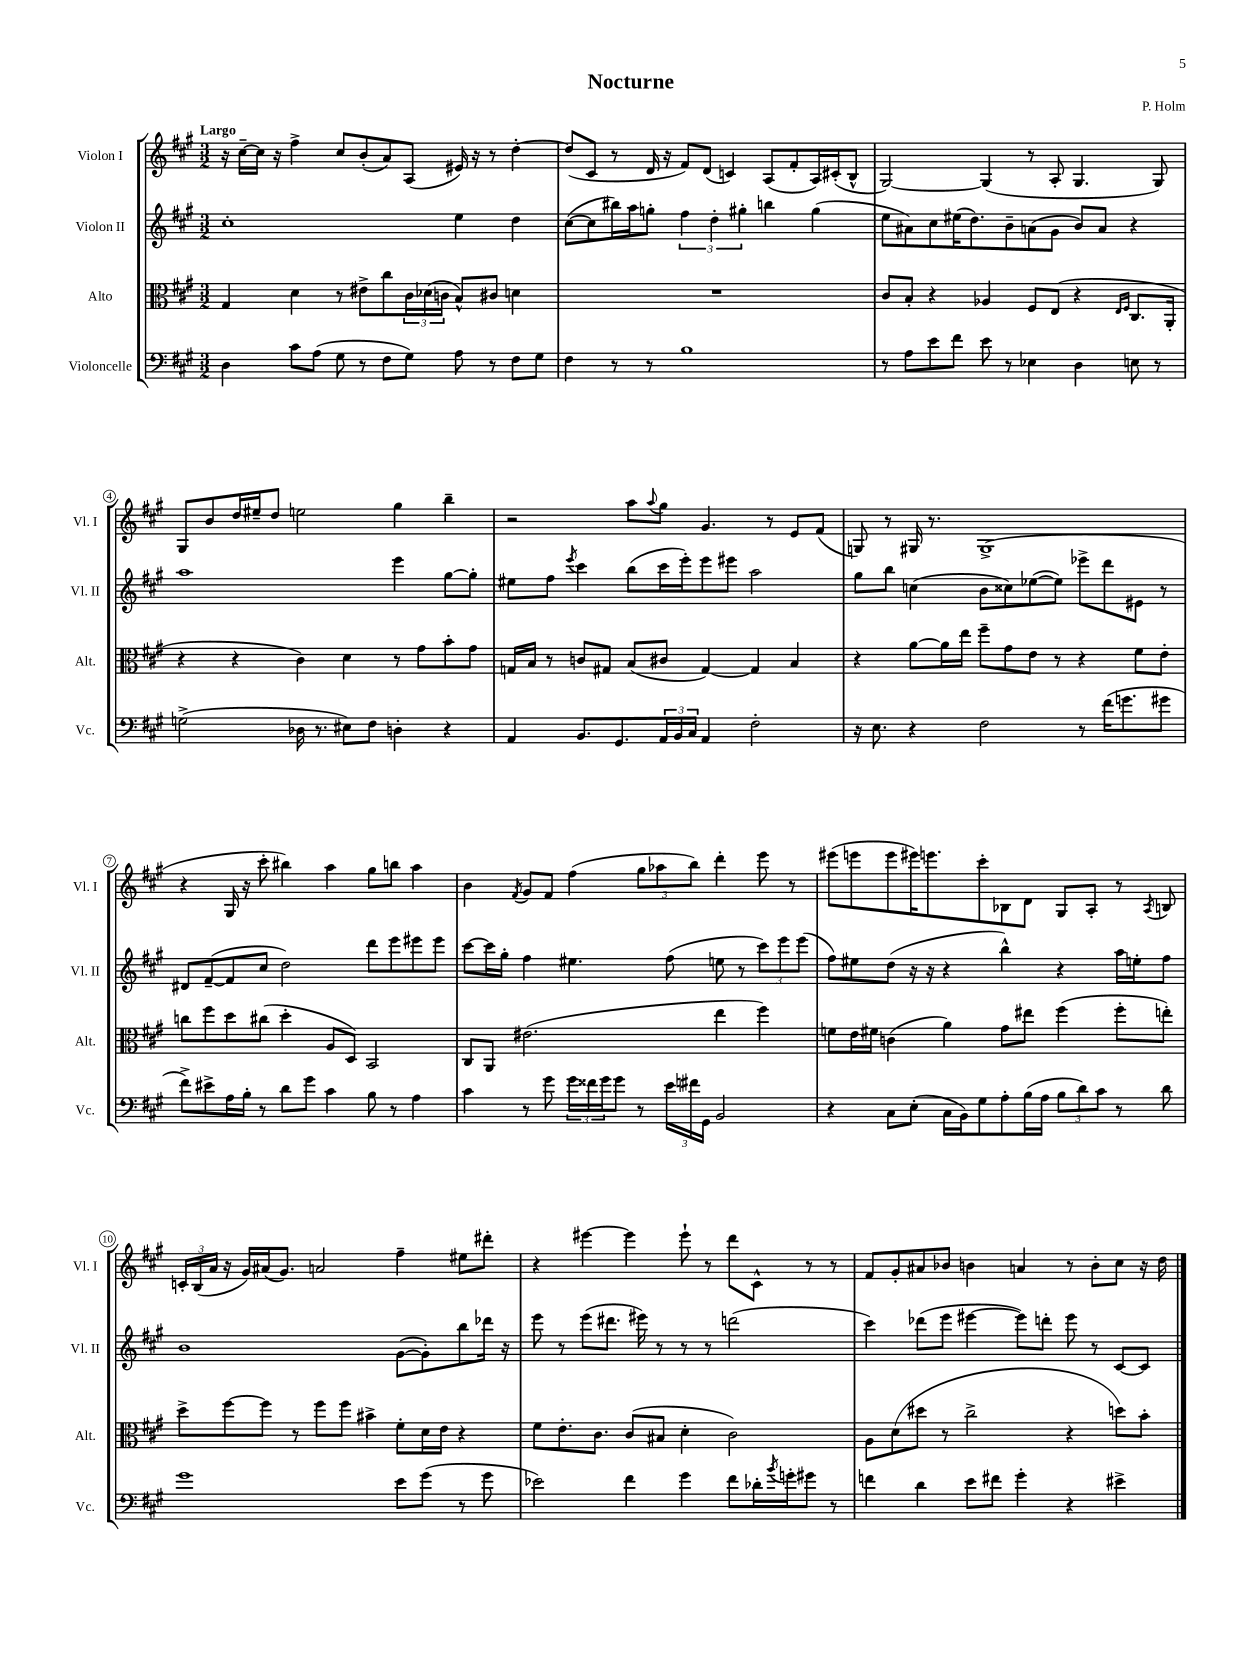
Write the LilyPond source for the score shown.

\header { title = "Nocturne" composer = "P. Holm" }
<<
\new StaffGroup <<
\new Staff = "s0" \with { instrumentName = "Violon I" shortInstrumentName = "Vl. I" } {
    \clef treble \key a \major \numericTimeSignature \time 3/2 \tempo "Largo"
    r16 cis''16~-- cis''16 r16 fis''4-> cis''8 b'8-.( a'8) a8( eis'16) r16 r8 d''4~-. |
    d''8( cis'8 r8 d'16 r16 fis'8) d'8( c'4) a8( fis'8-. a16) cis'16-.( b8-^ |
    gis2~) gis4( r8 a8-. gis4. gis8) |
    gis8 b'8 d''16 eis''16-- d''8 e''2 gis''4 b''4-- |
    r2 a''8 \appoggiatura { a''8 } gis''8 gis'4. r8 e'8 fis'8( |
    g8) r8 gis16 r8. gis1->( |
    r4 gis16 r16 cis'''8-. bis''4) a''4 gis''8 b''8 a''4 |
    b'4 \acciaccatura { fis'8 } gis'8 fis'8 fis''4( \tuplet 3/2 { gis''8 aes''8 b''8) } d'''4-. e'''8 r8 |
    eis'''8( e'''8 e'''8 eis'''16) e'''8. cis'''8-. bes8 d'8 gis8 a8-. r8 \acciaccatura { a8 } b8 |
    \tuplet 3/2 { c'16-. b16( a'16 } r16 gis'16) ais'16( gis'8.) a'2 fis''4-- eis''8 dis'''8-. |
    r4 eis'''4~ eis'''4 eis'''8-! r8 d'''8 cis'8-^ r8 r8 |
    fis'8 gis'8-. ais'8 bes'8 b'4 a'4 r8 b'8-. cis''8 r16 d''16 \bar "|." |
}
\new Staff = "s1" \with { instrumentName = "Violon II" shortInstrumentName = "Vl. II" } {
    \clef treble \key a \major \numericTimeSignature \time 3/2
    cis''1-. e''4 d''4 |
    cis''8~( cis''8 bis''16) a''16 g''8-. \tuplet 3/2 { fis''4 d''4-. gis''4-. } b''4 gis''4( |
    e''8 ais'8) cis''8 eis''16( d''8.) b'8-- a'8( gis'8 b'8) a'8 r4 |
    a''1 e'''4 gis''8~ gis''8-. |
    eis''8 fis''8 \acciaccatura { e'''8 } cis'''4 b''8( cis'''16 e'''16-.) e'''8 eis'''8 a''2 |
    gis''8 b''8 c''4( b'8 cisis''8) ees''8~( ees''8) ees'''8-> d'''8 eis'8 r8 |
    dis'8 fis'8~--( fis'8 cis''8 d''2) d'''8 e'''8 eis'''8 eis'''8 |
    cis'''8~ cis'''16 gis''16-. fis''4 eis''4. fis''8( e''8 r8 \tuplet 3/2 { cis'''8) e'''8 e'''8( } |
    fis''8) eis''8 d''8( r16 r16 r4 b''4-^) r4 a''16 e''16-. fis''8 |
    b'1 gis'8~( gis'8-.) b''8 des'''16 r16 |
    e'''8 r8 e'''8( dis'''8. eis'''16) r8 r8 r8 d'''2( |
    cis'''4) des'''8( e'''8 eis'''4~ eis'''8) d'''8-. eis'''8 r8 cis'8~ cis'8 \bar "|." |
}
\new Staff = "s2" \with { instrumentName = "Alto" shortInstrumentName = "Alt." } {
    \clef alto \key a \major \numericTimeSignature \time 3/2
    gis4 d'4 r8 eis'8-> cis''8 \tuplet 3/2 { cis'16 des'16( c'16 } b8-^) cis'8 d'4 |
    R1. |
    cis'8 b8-. r4 aes4 fis8 e8( r4 \grace { e16 fis16 } cis8. a,16-. |
    r4 r4 cis'4) d'4 r8 gis'8 b'8-. gis'8 |
    g16 b16 r8 c'8 gis8 b8( cis'8 gis4~) gis4 b4 |
    r4 a'8~ a'16 e''16 fis''8-- gis'8 e'8 r8 r4 fis'8 e'8-. |
    c''8 fis''8 d''8 cis''8( d''4-. a8 d8) b,2 |
    cis8 a,8 eis'2.( e''4 fis''4) |
    f'8 e'16 fis'16 c'4( a'4) gis'8 eis''8 fis''4( fis''8-. e''8-.) |
    d''8-> fis''8~ fis''8 r8 fis''8 fis''8 bis'4-> fis'8-. d'16 e'16 r4 |
    fis'8 e'8.-. cis'8. cis'8( bis8 d'4-. cis'2) |
    a8 d'8( dis''8 r8 cis''2-> r4 d''8) b'8-. \bar "|." |
}
\new Staff = "s3" \with { instrumentName = "Violoncelle" shortInstrumentName = "Vc." } {
    \clef bass \key a \major \numericTimeSignature \time 3/2
    d4 cis'8 a8( gis8 r8 fis8 gis8) a8 r8 fis8 gis8 |
    fis4 r8 r8 b1 |
    r8 a8 e'8 fis'8 e'8 r8 ees4 d4 e8 r8 |
    g2->( des16 r8. eis8) fis8 d4-. r4 |
    a,4 b,8. gis,8. \tuplet 3/2 { a,16 b,16 cis16 } a,4 fis2-. |
    r16 e8. r4 fis2 r8 fis'16( g'8. gis'8 |
    fis'8->) eis'8-> a16 b16-. r8 d'8 gis'8 cis'4 b8 r8 a4 |
    cis'4 r8 gis'8 \tuplet 3/2 { gis'16 fisis'16 gis'16 } gis'8 r8 \tuplet 3/2 { e'16 fis'16 gis,16 } b,2 |
    r4 cis8 e8-.( cis16 b,16) gis8 a8-. b16( a16 \tuplet 3/2 { b8 d'8) cis'8 } r8 d'8 |
    gis'1 e'8 gis'8( r8 gis'8 |
    ees'2) fis'4 gis'4 fis'8 des'16-. \acciaccatura { b'8 } g'16-. gis'8 r8 |
    f'4 d'4 e'8 fis'8 gis'4-. r4 eis'4-> \bar "|." |
}
>>
>>
\layout { \context { \Score \override BarNumber.stencil = #(make-stencil-circler 0.1 0.3 ly:text-interface::print) } }
